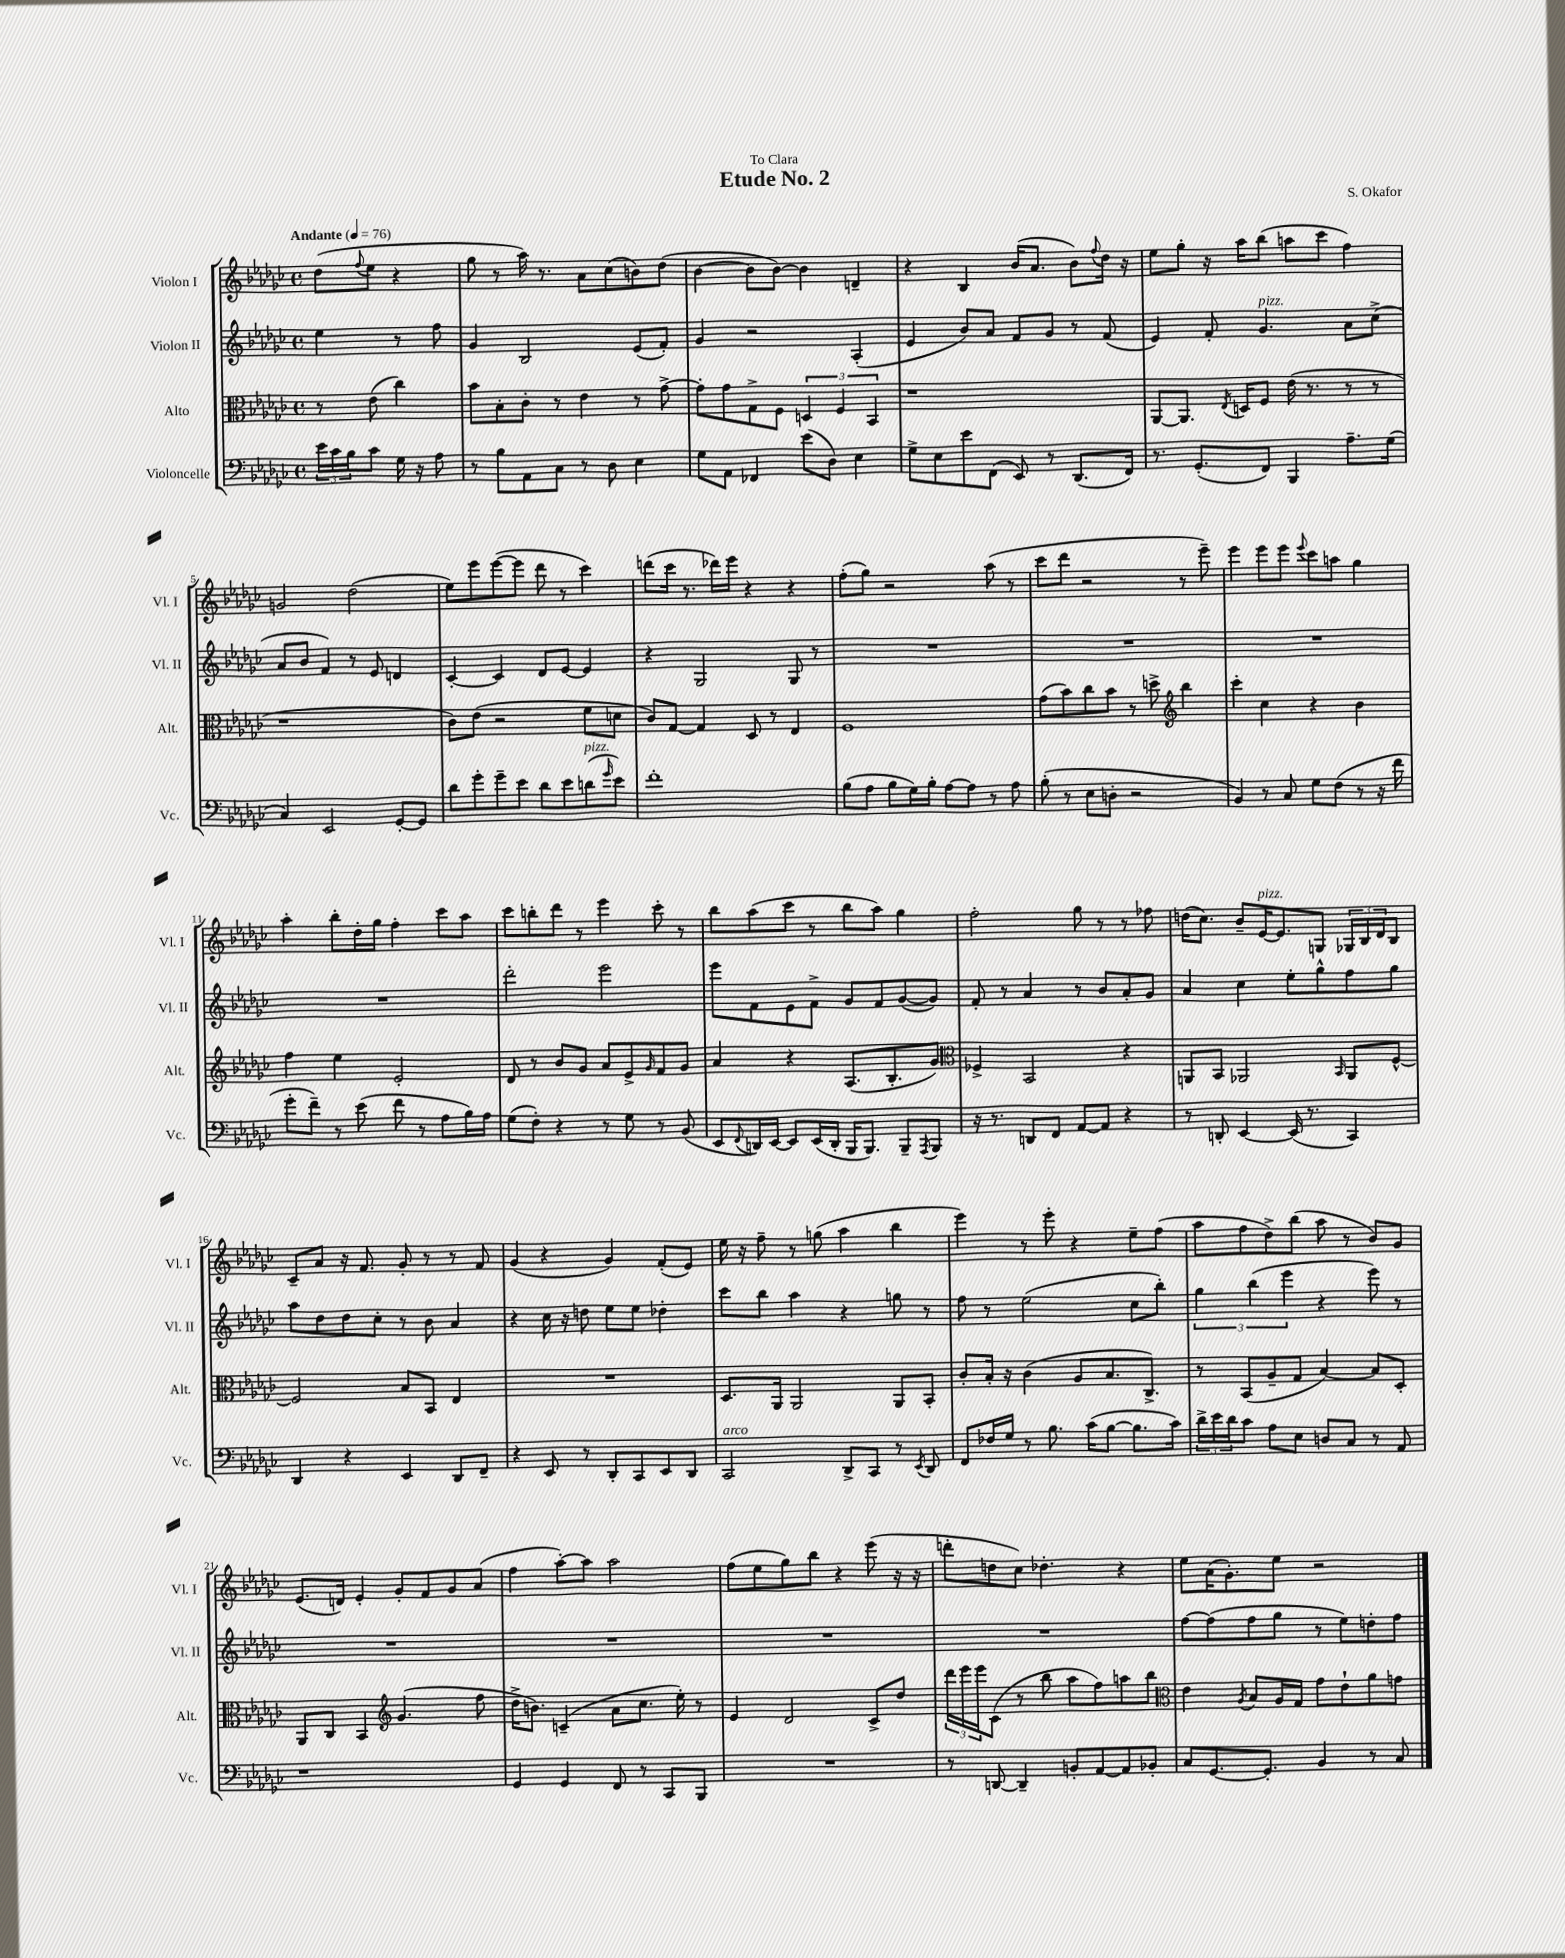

**kern	**kern	**kern	**kern
*staff4	*staff3	*staff2	*staff1
*clefF4	*clefC3	*clefG2	*clefG2
*k[b-e-a-d-g-c-]	*k[b-e-a-d-g-c-]	*k[b-e-a-d-g-c-]	*k[b-e-a-d-g-c-]
*M4/4	*M4/4	*M4/4	*M4/4
*met(c)	*met(c)	*met(c)	*met(c)
*MM76	*MM76	*MM76	*MM76
24e-\LL	8r	4ee-\	(8dd-\L
24c-\	.	.	.
24B-\J	.	.	.
.	.	.	8qqff/
8c-\J	(8e-\	.	8ee-\J
16G-\	4cc-\)	8r	4r
16r	.	.	.
8A-\	.	8ff\	.
=	=	=	=
8r	8b-\L	4g-/	8gg-\
8B-\L	8B-'\	.	8r
8AA-\	8c-'\J	2B-/	16aa-\)
.	.	.	8.r
8C-\J	8r	.	.
8r	4e-\	.	8a-\L
8D-\	.	.	(8cc-\
4E-\	8r	(8e-/L	8b\)
.	[8g-^\	8f'/J)	(8dd-\J
=	=	=	=
8G-\L	8g-'\]L	4g-/	[4b-\
8AA-\J	8g-\	.	.
4FF-/	8G-^\	2r	8b-\]L
.	8F\J	.	[8b-\J)
(8e-\L	6D/	.	4b-\]
8D-\J)	.	.	.
.	6F/	.	.
4E-\	.	(4A-'/	4d~/
.	6BB-/	.	.
=	=	=	=
8G-^\L	1r	4e-/	4r
8E-\	.	.	.
8e-\	.	8b-/L)	4B-/
(8FF\J	.	8a-/J	.
8EE-/)	.	8f/L	(16b-/LK
.	.	.	8.a-/J
8r	.	8g-/J	.
(8.DD-/L	.	8r	8b-\L)
.	.	.	8qqff/
.	.	(8f/	16dd-\Jk
16FF/Jk)	.	.	16r
=	=	=	=
8.r	[8AA-/L	4e-/)	8ee-\L
.	8.AA-/]J	.	8gg-'\J
(8.GG-'/L	.	.	.
.	.	8f'/	16r
.	8qE-/	.	.
.	16D/LK	.	16aa-\LK
8FF/J)	8F/J	4.g-/	(8bb-\J
4BBB-/	(16e-\	.	8aa\L
.	8.r	.	.
.	.	.	8ccc-\J
8.A-~\L	8r	8a-\L	4ff\)
.	8r	(8cc-^\J	.
(16G-\Jk	.	.	.
=	=	=	=
4C-/)	1r	8a-/L	2g/
.	.	8b-/J	.
2EE-/	.	4f/)	.
.	.	8r	(2dd-\
.	.	8e-/	.
[8GG-'/L	.	4d/	.
8GG-/]J	.	.	.
=	=	=	=
8d-\L	8c-\L)	[4c-'/	8ee-\L)
8g-'\	(8e-\J	.	8eee-\
8g-~\	2r	4c-/]	([8eee-\
8e-\J	.	.	8eee-\]J
8d-\L	.	8d-/L	8ddd-\
8e-\	.	[8e-/J	8r
(8d\	8f\L	4e-/]	4ccc-\)
16qqg-/	.	.	.
8e-\J)	8d\J	.	.
=	=	=	=
1f'	8c-/L)	4r	(8ddd\L
.	[8G-/J	.	16ccc-\Jk
.	.	.	8.r
.	4G-/]	2G-/	.
.	.	.	16ddd-\LL)
.	.	.	16eee-\JJ
.	8D-/	.	4r
.	8r	.	.
.	4E-/	8G-/	4r
.	.	8r	.
=	=	=	=
(8B-\L	1F	1r	(8ff'\L
8A-\J	.	.	8gg-\J)
8B-\L	.	.	2r
16G-\L)	.	.	.
16B-'\JJ	.	.	.
[8A-\L	.	.	.
8A-\]J	.	.	.
8r	.	.	(8aa-\
8A-\	.	.	8r
=	=	=	=
(8B-'\	(8g-\L	1r	8ccc-\L
8r	8b-\)	.	8ddd-\J
8E-\L	8cc-\	.	2r
8D'\J	8b-\J	.	.
2r	8r	.	.
.	8dd^\	.	.
*	*clefG2	*	*
.	4bb-\	.	8r
.	.	.	8eee-~\)
=	=	=	=
4BB-/)	4ccc-'\	1r	4eee-\
8r	4cc-\	.	8eee-\L
8C-/	.	.	8eee-\J
.	.	.	8qqeee-/
8G-\L	4r	.	8ccc-\L
(8F\J	.	.	8aa\J
8r	4b-\	.	4gg-\
16r	.	.	.
16f\	.	.	.
=	=	=	=
8g-'\L	4ff\	1r	4aa-'\
8f~\J)	.	.	.
8r	4ee-\	.	8bb-'\L
(8e-\	.	.	16dd-'\L
.	.	.	16gg-\JJ
8f\	2e-'/	.	4ff'\
8r	.	.	.
8A-\L	.	.	8ccc-\L
16B-\L)	.	.	8aa-\J
16A-\JJ	.	.	.
=	=	=	=
(8G-\L	8d-/	2ddd-'\	8ccc-\L
8F'\J)	8r	.	8bb'\
4r	8b-/L	.	8ddd-\J
.	8g-/J	.	8r
8r	8a-/L	2eee-\	4eee-\
8G-\	8e-^/	.	.
.	16qqg-/	.	.
8r	8f/	.	8ccc-'\
(8BB-/	8g-/J	.	8r
=	=	=	=
8EE-/L	4a-/	8eee-\L	8bb-\L
8qqFF/	.	.	.
16DD/L)	.	8f\	(8aa-\
[16EE-/JJ	.	.	.
8EE-/]L	4r	8e-\	8ccc-\J
(16EE-/L	.	8f^\J	8r
16DD'/JJ	.	.	.
16BBB-/LK	(8.A-/L	8g-/L	8bb-\L
8.BBB-/J)	.	.	.
.	.	8f/	8aa-\J)
.	8.B-'/	.	.
8BBB-~/L	.	([8g-/	4gg-\
8qAAA-/	.	.	.
8BBB-/J	8g-/J)	8g-/]J)	.
=	=	=	=
*	*clefC3	*	*
16r	4F-^/	8f'/	2ff'\
8.r	.	.	.
.	.	8r	.
8DD/L	2BB-/	4a-/	.
8FF/J	.	.	.
[8AA-/L	.	8r	8gg-\
8AA-/]J	.	8b-/L	8r
4r	4r	8a-'/	8r
.	.	8g-/J	8ff-\
=	=	=	=
8r	8AA/L	4a-/	(16dd\LK
.	.	.	8.cc-\J)
8DD'/	8BB-/J	.	.
[4EE-/	2AA-/	4cc-\	8b-~/L
.	.	.	[16e-/K
.	.	.	8.e-/]
(16EE-/]	.	8ee-'\L	.
8.r	.	.	.
.	.	8gg-^^\	8G/J
.	16qqBB-/	.	.
4CC-/)	8AA-/L	8ff\	24G-/LL
.	.	.	24B-/
.	.	.	24d-/J
.	[8F^^/J	8gg-\J	8B-/J
=	=	=	=
4DD-/	2F/]	8aa-\L	8c-~/L
.	.	8dd-\	8a-/J
4r	.	8dd-\	16r
.	.	.	8.f/
.	.	8cc-'\J	.
4EE-/	8B-/L	8r	8g-'/
.	8BB-/J	8b-\	8r
8DD-/L	4E-/	4a-/	8r
8FF~/J	.	.	8f/
=	=	=	=
4r	1r	4r	(4g-/
8EE-/	.	16cc-\	4r
.	.	16r	.
8r	.	8dd\	.
8DD-'/L	.	8ee-\L	4g-/)
8CC-/	.	8ee-\J	.
8EE-/	.	4dd-'\	(8f'/L
8DD-/J	.	.	8e-/J)
=	=	=	=
2CC-/	8.D-/L	8ccc-\L	16ee-\
.	.	.	16r
.	.	8bb-\J	8ff~\
.	16AA-/Jk	.	.
.	2AA-/	4aa-\	8r
.	.	.	(8gg\
8DD-^/L	.	4r	4aa-\
8CC-/J	.	.	.
8r	8AA-/L	8gg\	4bb-\
8qEE-/	.	.	.
8DD-/	8BB-'/J	8r	.
=	=	=	=
8FF/L	8c-'/L	8ff\	4eee-\)
16F-/L	16B-'/Jk	8r	.
16G-/JJ	16r	.	.
8r	(4c-\	(2ee-\	8r
8.B-\	.	.	8eee-'\
.	8A-/L	.	4r
(16c-\LK	.	.	.
[8B-\J	8.B-/	.	.
8.B-\]L	.	8cc-\L	8ee-~\L
.	8.C-^/J)	.	.
.	.	8bb-'\J)	(8ff\J
16c-\Jk)	.	.	.
=	=	=	=
24d-^\LL	8r	6gg-\	8aa-\L
24e-\	.	.	.
24d-\J	.	.	.
8c-\J	(8BB-/L	.	8ff\
.	.	(6bb-\	.
8A-\L	8A-~/	.	8dd-^\)
.	.	6eee-\	.
8E-\J	8G-/J	.	(8bb-\J
8D/L	[4B-/)	4r	8aa-\
8C-/J	.	.	8r
8r	8B-/]L	8eee-\)	8b-/L)
8AA-/	8D-'/J	8r	8g-/J
=	=	=	=
1r	8AA-/L	1r	(8.e-/L
.	8C-/J	.	.
.	.	.	16d/Jk)
.	4BB-/	.	4e-'/
*	*clefG2	*	*
.	(4.g-/	.	8g-'/L
.	.	.	8f/
.	.	.	8g-/
.	8ff\	.	(8a-/J
=	=	=	=
4GG-/	16dd-^\LK	1r	4ff\
.	8.b\J)	.	.
4GG-/	(4c~/	.	[8aa-'\L)
.	.	.	8aa-\]J
8FF/	8a-\L	.	2aa-\
8r	8.cc-\J	.	.
8CC-/L	.	.	.
.	16ee-'\)	.	.
8BBB-/J	8r	.	.
=	=	=	=
1r	4e-/	1r	(8ff\L
.	.	.	8ee-\
.	2d-/	.	8gg-\)
.	.	.	8bb-\J
.	.	.	4r
.	8c-^/L	.	(8eee-\
.	8dd-/J	.	16r
.	.	.	16r
=	=	=	=
8r	24ddd-\LL	1r	8ddd'\L
.	24eee-\	.	.
.	24eee-\J	.	.
[8DD/	(8c-\J	.	8dd\
4DD~/]	8r	.	8cc-\J)
.	8bb-\	.	4.dd-'\
8BB'/L	8aa-\L	.	.
[8AA-/	8ff\)	.	.
8AA-/]	8aa\	.	4r
8BB-'/J	8bb-\J	.	.
=	=	=	=
*	*clefC3	*	*
8C-/L	4e-\	[8ff\L	8ee-\L
[8.GG-/	.	(8ff\]	(16a-\K
.	.	.	8.g-'\)
.	8qA-/	.	.
.	8B-/L	8ff\	.
8.GG-'/]J	.	.	.
.	16A-/L	8gg-\J	8ee-\J
.	16G-/JJ	.	.
4BB-/	8g-\L	8r	2r
.	8e-`\	8ee-\L)	.
8r	8a-\	8dd'\	.
8C-/	8g\J	8ff\J	.
==	==	==	==
*-	*-	*-	*-
